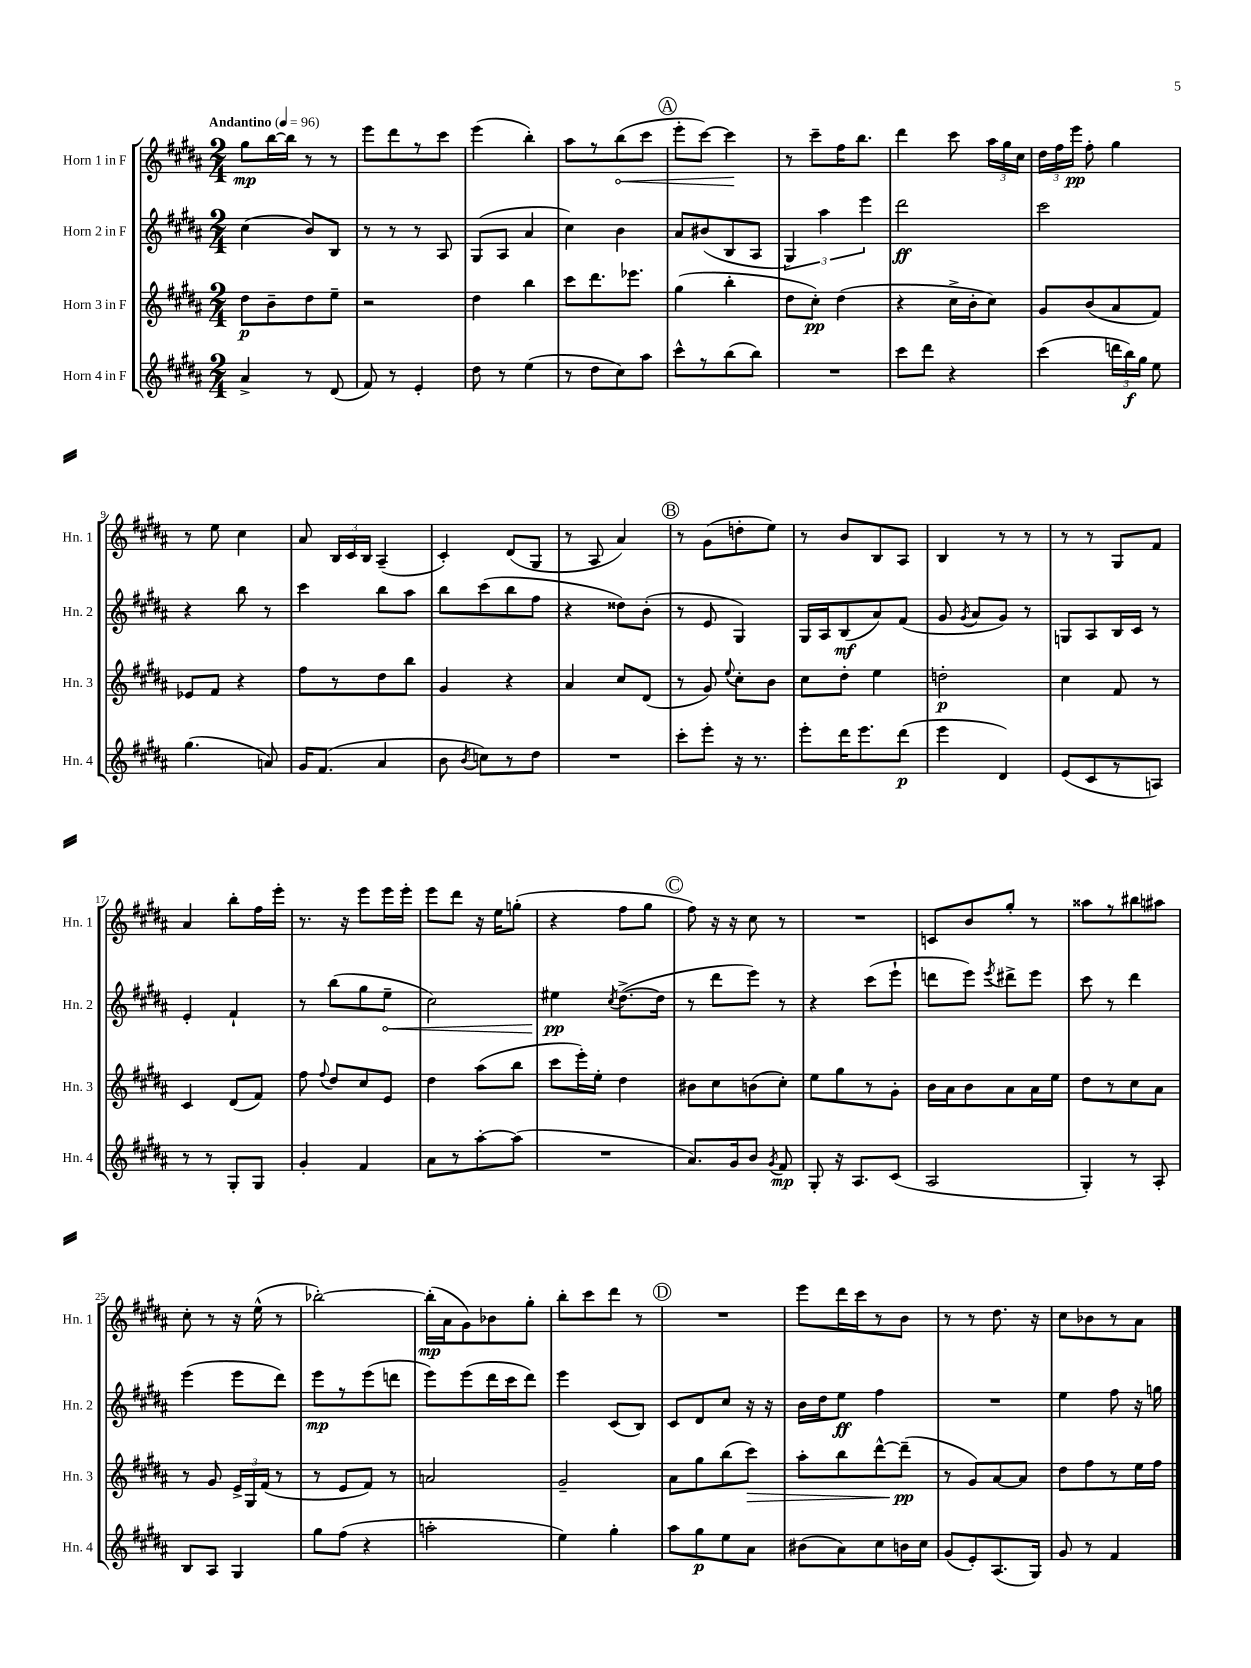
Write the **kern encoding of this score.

**kern	**kern	**kern	**kern
*staff4	*staff3	*staff2	*staff1
*clefG2	*clefG2	*clefG2	*clefG2
*k[f#c#g#d#a#]	*k[f#c#g#d#a#]	*k[f#c#g#d#a#]	*k[f#c#g#d#a#]
*M2/4	*M2/4	*M2/4	*M2/4
*MM96	*MM96	*MM96	*MM96
4a#^/	8dd#\L	(4cc#\	8gg#\L
.	8b~\	.	[16bb\L
.	.	.	16bb\]JJ
8r	8dd#\	8b/L)	8r
(8d#/	8ee~\J	8B/J	8r
=	=	=	=
8f#/)	2r	8r	8eee\L
8r	.	8r	8ddd#\
4e'/	.	8r	8r
.	.	8A#/	8ccc#\J
=	=	=	=
8dd#\	4dd#\	(8G#/L	(4eee\
8r	.	8A#/J	.
(4ee\	4bb\	4a#/	4bb'\)
=	=	=	=
8r	8ccc#\L	4cc#\)	8aa#\L
8dd#\L	8.ddd#\	.	8r
8cc#\)	.	4b\	(8bb\
.	8.eee-\J	.	.
8aa#\J	.	.	8ccc#\J
=	=	=	=
8ccc#^^\L	(4gg#\	8a#/L	8eee'\L
8r	.	(8b#/	[8ccc#\J)
(8bb\	4bb'\	8B/	4ccc#\]
8bb\J)	.	8A#/J	.
=	=	=	=
2r	8dd#\L	6G#/)	8r
.	8cc#'\J)	.	8ccc#~\L
.	.	6aa#\	.
.	(4dd#\	.	16ff#\K
.	.	.	8.bb\J
.	.	6eee\	.
=	=	=	=
8ccc#\L	4r	2ddd#\	4ddd#\
8ddd#\J	.	.	.
4r	16cc#^\LL	.	8ccc#\
.	16b'\J	.	.
.	8cc#\J)	.	24aa#\LL
.	.	.	24gg#\
.	.	.	24cc#\JJ
=	=	=	=
(4ccc#\	8g#/L	2ccc#\	24dd#\LL
.	.	.	24ff#\
.	.	.	24eee\JJ
.	(8b/	.	8ff#'\
24ddd\LL	8a#/	.	4gg#\
24bb\)	.	.	.
24gg#\JJ	.	.	.
8ee\	8f#/J)	.	.
=	=	=	=
(4.gg#\	8e-/L	4r	8r
.	8f#/J	.	8ee\
.	4r	8bb\	4cc#\
8a/)	.	8r	.
=	=	=	=
16g#/LK	8ff#\L	4ccc#\	8a#/
(8.f#/J	.	.	.
.	8r	.	24B/LL
.	.	.	24c#/
.	.	.	24B/JJ
4a#/	8dd#\	8bb\L	(4A#~/
.	8bb\J	8aa#\J	.
=	=	=	=
8b\	4g#/	8bb\L	4c#'/)
8qb/	.	.	.
8cc\L)	.	(8ccc#\	.
8r	4r	8bb\	(8d#/L
8dd#\J	.	8ff#\J	8G#/J
=	=	=	=
2r	4a#/	4r	8r
.	.	.	8A#/
.	8cc#/L	8dd##\L)	4a#/)
.	(8d#/J	(8b'\J	.
=	=	=	=
8ccc#'\L	8r	8r	8r
8eee'\J	8g#/)	8e/	(8g#\L
.	8qqee/	.	.
16r	8cc#'\L	4G#/)	8dd'\
8.r	.	.	.
.	8b\J	.	8ee\J)
=	=	=	=
8eee'\L	8cc#\L	16G#/LL	8r
.	.	16A#/J	.
16ddd#\K	8dd#'\J	(8B/	8b/L
8.eee\	.	.	.
.	4ee\	8a#/)	8B/
(8ddd#\J	.	(8f#/J	8A#/J
=	=	=	=
4eee\	2dd'\	8g#/	4B/
.	.	8qg#/	.
.	.	8a#/L	.
4d#/)	.	8g#/J)	8r
.	.	8r	8r
=	=	=	=
(8e/L	4cc#\	8G/L	8r
8c#/	.	8A#/	8r
8r	8f#/	16B/L	8G#/L
.	.	16c#/JJ	.
8A/J)	8r	8r	8f#/J
=	=	=	=
8r	4c#/	4e'/	4a#/
8r	.	.	.
8G#'/L	(8d#/L	4f#`/	8bb'\L
8G#/J	8f#/J)	.	16ff#\L
.	.	.	16eee'\JJ
=	=	=	=
4g#'/	8ff#\	8r	8.r
.	8qqff#/	.	.
.	8dd#/L	(8bb\L	.
.	.	.	16r
4f#/	8cc#/	8gg#\	8eee\L
.	8e/J	8ee~\J	16eee\L
.	.	.	16eee'\JJ
=	=	=	=
8a#\L	4dd#\	2cc#\)	8eee\L
8r	.	.	8ddd#\J
[8aa#'\	(8aa#\L	.	16r
.	.	.	16ee\LK
(8aa#\]J	8bb\J	.	(8gg'\J
=	=	=	=
2r	8ccc#\L	4ee#\	4r
.	16eee'\L)	.	.
.	16ee'\JJ	.	.
.	.	8qcc#/	.
.	4dd#\	([8.dd#^\L	8ff#\L
.	.	.	8gg#\J
.	.	16dd#\]Jk	.
=	=	=	=
8.a#/L)	8b#\L	8r	8ff#\)
.	8cc#\	8ddd#\L	16r
16g#/k	.	.	16r
8b/J	(8b\	8eee\J)	8cc#\
8qg#/	.	.	.
8f#/	8cc#'\J)	8r	8r
=	=	=	=
8G#'/	8ee\L	4r	2r
16r	8gg#\	.	.
8.A#/L	.	.	.
.	8r	(8ccc#\L	.
(8c#/J	8g#'\J	8eee`\J	.
=	=	=	=
2A#/	16b\LL	8ddd\L	8c/L
.	16a#\J	.	.
.	8b\	8eee\J)	8b/
.	.	8qeee/	.
.	8a#\	8ddd#^\L	8gg#'/J
.	16a#\L	8eee\J	8r
.	16ee\JJ	.	.
=	=	=	=
4G#'/)	8dd#\L	8ccc#\	8aa##\L
.	8r	8r	8r
8r	8cc#\	4ddd#\	8bb#\
8A#'/	8a#\J	.	8aa#\J
=	=	=	=
8B/L	8r	(4eee\	8cc#'\
8A#/J	8g#/	.	8r
4G#/	24e^/LL	8eee\L	16r
.	24G#/	.	.
.	.	.	(16ee^^\
.	(24f#/JJ	.	.
.	8r	8ddd#\J)	8r
=	=	=	=
8gg#\L	8r	8eee\L	[2bb-'\)
(8ff#\J	8e/L	8r	.
4r	8f#/J)	(8eee\	.
.	8r	8ddd\J	.
=	=	=	=
2aa'\	2a/	8eee\L)	(16bb-'\]LL
.	.	.	16a#\J
.	.	(8eee\	8g#\)
.	.	16ddd#\L	8b-\
.	.	16ccc#\J	.
.	.	8ddd#\J)	8gg#'\J
=	=	=	=
4ee\)	2g#~/	4eee\	8bb'\L
.	.	.	8ccc#\
4gg#'\	.	(8c#/L	8ddd#\J
.	.	8B/J)	8r
=	=	=	=
8aa#\L	8a#\L	8c#/L	2r
8gg#\	8gg#\	8d#/	.
8ee\	(8bb\	8cc#/J	.
8a#\J	8ccc#\J)	16r	.
.	.	16r	.
=	=	=	=
(8b#\L	8aa#'\L	16b\LL	8eee\L
.	.	16dd#\J	.
8a#\)	8bb\	8ee\J	16ddd#\L
.	.	.	16ccc#\J
8cc#\	[8ddd#^^\	4ff#\	8r
16b\L	(8ddd#~\]J	.	8b\J
16cc#\JJ	.	.	.
=	=	=	=
(8g#/L	8r	2r	8r
8e'/)	8g#/L)	.	8r
(8.A#/	[8a#/	.	8.dd#\
.	8a#/]J	.	.
16G#/Jk)	.	.	16r
=	=	=	=
8g#/	8dd#\L	4ee\	8cc#\L
8r	8ff#\	.	8b-\
4f#/	8r	8ff#\	8r
.	16ee\L	16r	8a#\J
.	16ff#\JJ	16gg\	.
==	==	==	==
*-	*-	*-	*-
